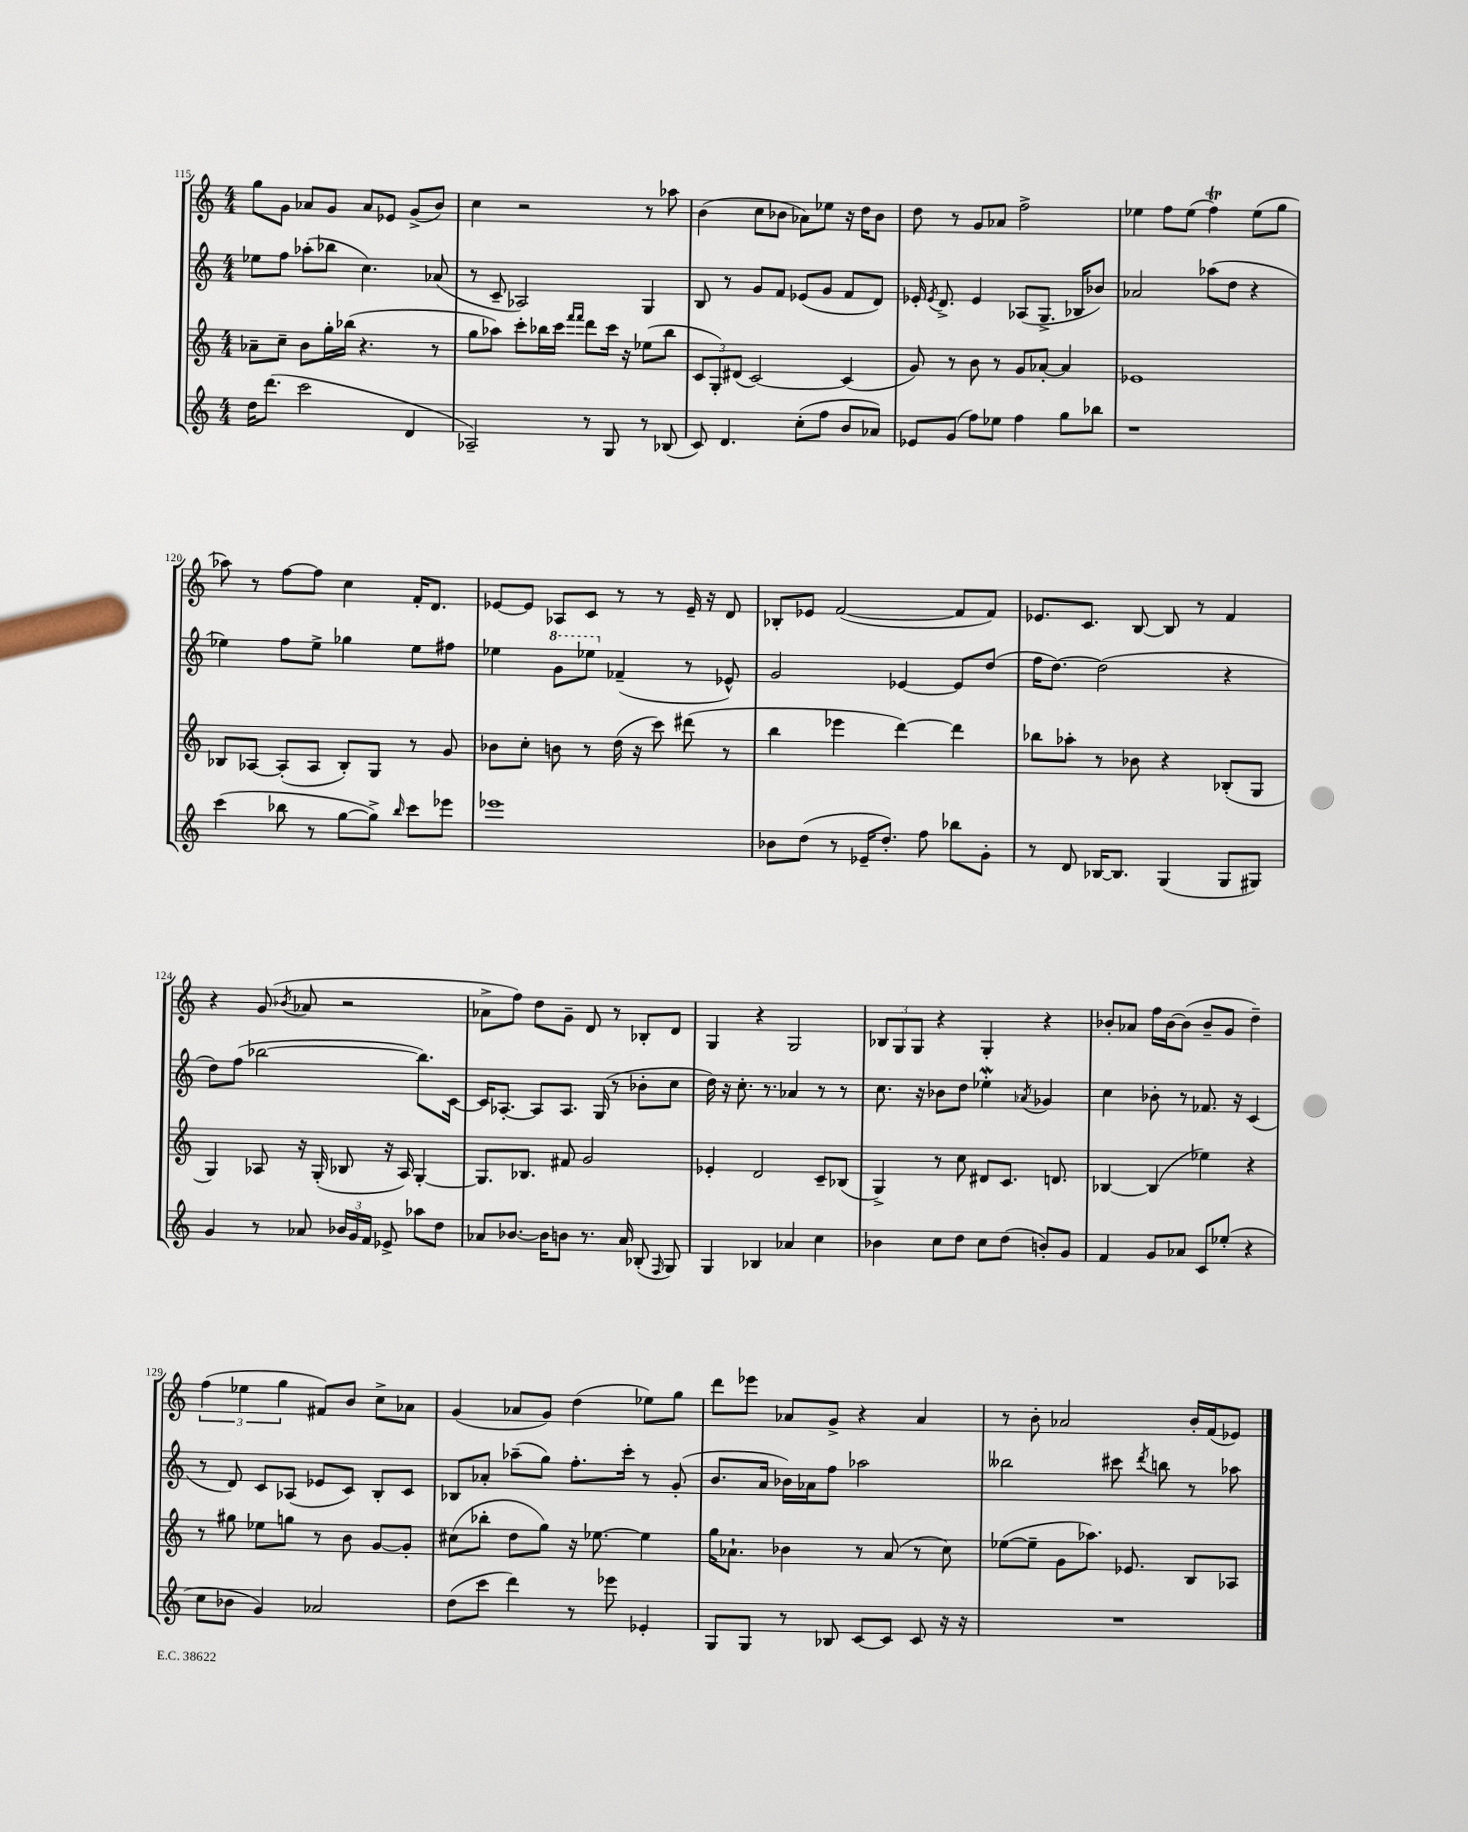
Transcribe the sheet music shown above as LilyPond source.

<<
\new StaffGroup <<
\new Staff = "s0" {
    \clef treble \key c \major \numericTimeSignature \time 4/4
    \autoBeamOff g''8[ g'8] aes'8[ g'8] aes'8[ ees'8] g'8[->( b'8]) |
    c''4 r2 r8 aes''8 |
    b'4( c''8[ bes'8] aes'8[) ees''8] r16 d''16[ bes'8] |
    d''8 r8 g'8[ aes'8] f''2-> |
    ees''4 f''8[ ees''8]( f''4\trill) ees''8[( g''8] |
    aes''8) r8 f''8[~ f''8] c''4 f'16[-. d'8.] |
    ees'8[~ ees'8] aes8[ c'8] r8 r8 ees'16-- r16 d'8 |
    bes8[-. ees'8] f'2~( f'8[ f'8]) |
    ees'8.[ c'8.] b8~ b8 r8 f'4 |
    r4 g'8( \acciaccatura { bes'8 } aes'8 r2 |
    aes'8[-> f''8]) d''8[ g'8]-- d'8 r8 bes8[-. d'8] |
    g4 r4 g2 |
    \tuplet 3/2 { bes8[ g8 g8] } r4 g4-. r4 |
    bes'8[-. aes'8] f''16[ bes'16~ bes'8]( bes'8[-- g'8] d''4--) |
    \tuplet 3/2 { f''4( ees''4 g''4 } fis'8[) b'8] c''8[-> aes'8] |
    g'4( aes'8[ g'8]) d''4( ees''8[) g''8] |
    d'''8[ ees'''8] aes'8[ g'8]-> r4 aes'4 |
    r8 b'8-. aes'2 b'16[-. f'16( ees'8]) \bar "|." |
}
\new Staff = "s1" {
    \clef treble \key c \major \numericTimeSignature \time 4/4
    \autoBeamOff ees''8[ f''8] aes''8[-.( bes''8] c''4.) aes'8( |
    r8 c'8-- aes2) g4 |
    b8 r8 g'8[ f'8] ees'8[( g'8] f'8[ d'8]) |
    ees'16-. \acciaccatura { ees'8 } d'8.-> ees'4 aes8[( g8.]-> bes16[ bes'8]) |
    aes'2 aes''8[( d''8] r4 |
    ees''4) f''8[ ees''8]-> ges''4 ees''8[ fis''8] |
    ees''4 \ottava #1 g''8[ ees'''8] \ottava #0 fes'4--( r8 ees'8-^) |
    g'2 ees'4~ ees'8[ d''8]( |
    f''16[ d''8.]~) d''2( r4 |
    d''8[) f''8]( bes''2~ bes''8.[) c'16]~ |
    c'16[ aes8.]~-. aes8[ aes8.] g16( r8 bes'8[-. c''8] |
    d''16) r16 c''8.-. r8. aes'4 r8 r8 |
    c''8. r16 bes'8[ d''8] ees''4-.\mordent \acciaccatura { aes'8 } ges'4 |
    c''4 bes'8-. r8 fes'8. r16 c'4( |
    r8 d'8) c'8[ aes8]( ees'8[ c'8]) b8[-. c'8] |
    bes8[ aes'8]-. aes''8[--( g''8]) f''8.[-. c'''16]-. r8 g'8-.( |
    b'8.[ a'16] bes'16[) aes'16 f''8] aes''2 |
    beses''2 cis'''8 \acciaccatura { d'''8 } b''8 r8 aes''8 \bar "|." |
}
\new Staff = "s2" {
    \clef treble \key c \major \numericTimeSignature \time 4/4
    \autoBeamOff aes'8[-- c''8]-- b'8[ g''16-. bes''16]( r4. r8 |
    g''8[ aes''8]) c'''8[-. bes''16 c'''16] \grace { f'''16[ f'''16] } d'''8[ c'''16] r16 ees''8[( bes''8] |
    \tuplet 3/2 { c'8[ g8-.) dis'8]( } c'2~) c'4( |
    g'8) r8 b'8 r8 g'8[ aes'8]~-. aes'4 |
    ees'1 |
    bes8[ aes8]~ aes8[-.( aes8] bes8[-.) g8] r8 g'8 |
    bes'8[ c''8]-. b'8 r8 d''16( r16 c'''8) dis'''8( r8 |
    b''4 ees'''4 d'''4~) d'''4 |
    bes''8[ aes''8]-. r8 bes'8 r4 bes8[-.( g8] |
    g4) aes8 r16 g16-.( bes8 r16 aes16) g4~-. |
    g8.[ bes8.] fis'8 g'2 |
    ees'4-. d'2 c'8[-- bes8]( |
    g4->) r8 c''8 dis'8[ c'8.] d'8. |
    bes4~ bes4( ees''4) r4 |
    r8 gis''8 ees''8[ g''8] r8 b'8 g'8[~ g'8]-. |
    cis''8[( bes''8]-. d''8[ g''8]) r16 ees''8.~ ees''4 |
    g''16[ aes'8.]-! bes'4 r8 aes'8( r8 c''8) |
    ees''8[~( ees''8]-- g'8[ aes''8.]) ees'8. b8[ aes8] \bar "|." |
}
\new Staff = "s3" {
    \clef treble \key c \major \numericTimeSignature \time 4/4
    \autoBeamOff d''16[ d'''8.]( c'''2 d'4 |
    aes2--) r8 g8 r8 bes8( |
    c'8) d'4. c''8[-.( f''8] b'8[ aes'8]) |
    ees'8[ g'8]( f''8[) ees''8] f''4 g''8[ bes''8] |
    r1 |
    c'''4( bes''8 r8 g''8[~ g''8]->) \grace { bes''16 } c'''8[ ees'''8] |
    ees'''1 |
    bes'8[ d''8]( r8 ees'16[-- d''8.]-.) f''8 bes''8[ g'8]-. |
    r8 d'8 bes16[~ bes8.] g4( g8[ gis8]) |
    g'4 r8 aes'8 \tuplet 3/2 { bes'16[ g'16 f'16] } ees'8-> aes''8[ d''8] |
    aes'8[ bes'8.]~ bes'16[ b'8] r8. aes'16 bes8-.( \grace { f16 } g8) |
    g4 bes4 aes'4 c''4 |
    bes'4 c''8[ d''8] c''8[ d''8]( b'8[-.) g'8] |
    f'4 g'8[ aes'8] c'8[ ees''8]-.( r4 |
    c''8[ bes'8] g'4) aes'2 |
    d''8[( c'''8] d'''4) r8 ees'''8 ees'4-. |
    g8[ g8] r8 bes8 c'8[~ c'8] c'8 r16 r16 |
    R1 \bar "|." |
}
>>
>>
\layout { \context { \Score currentBarNumber = #115 } }
